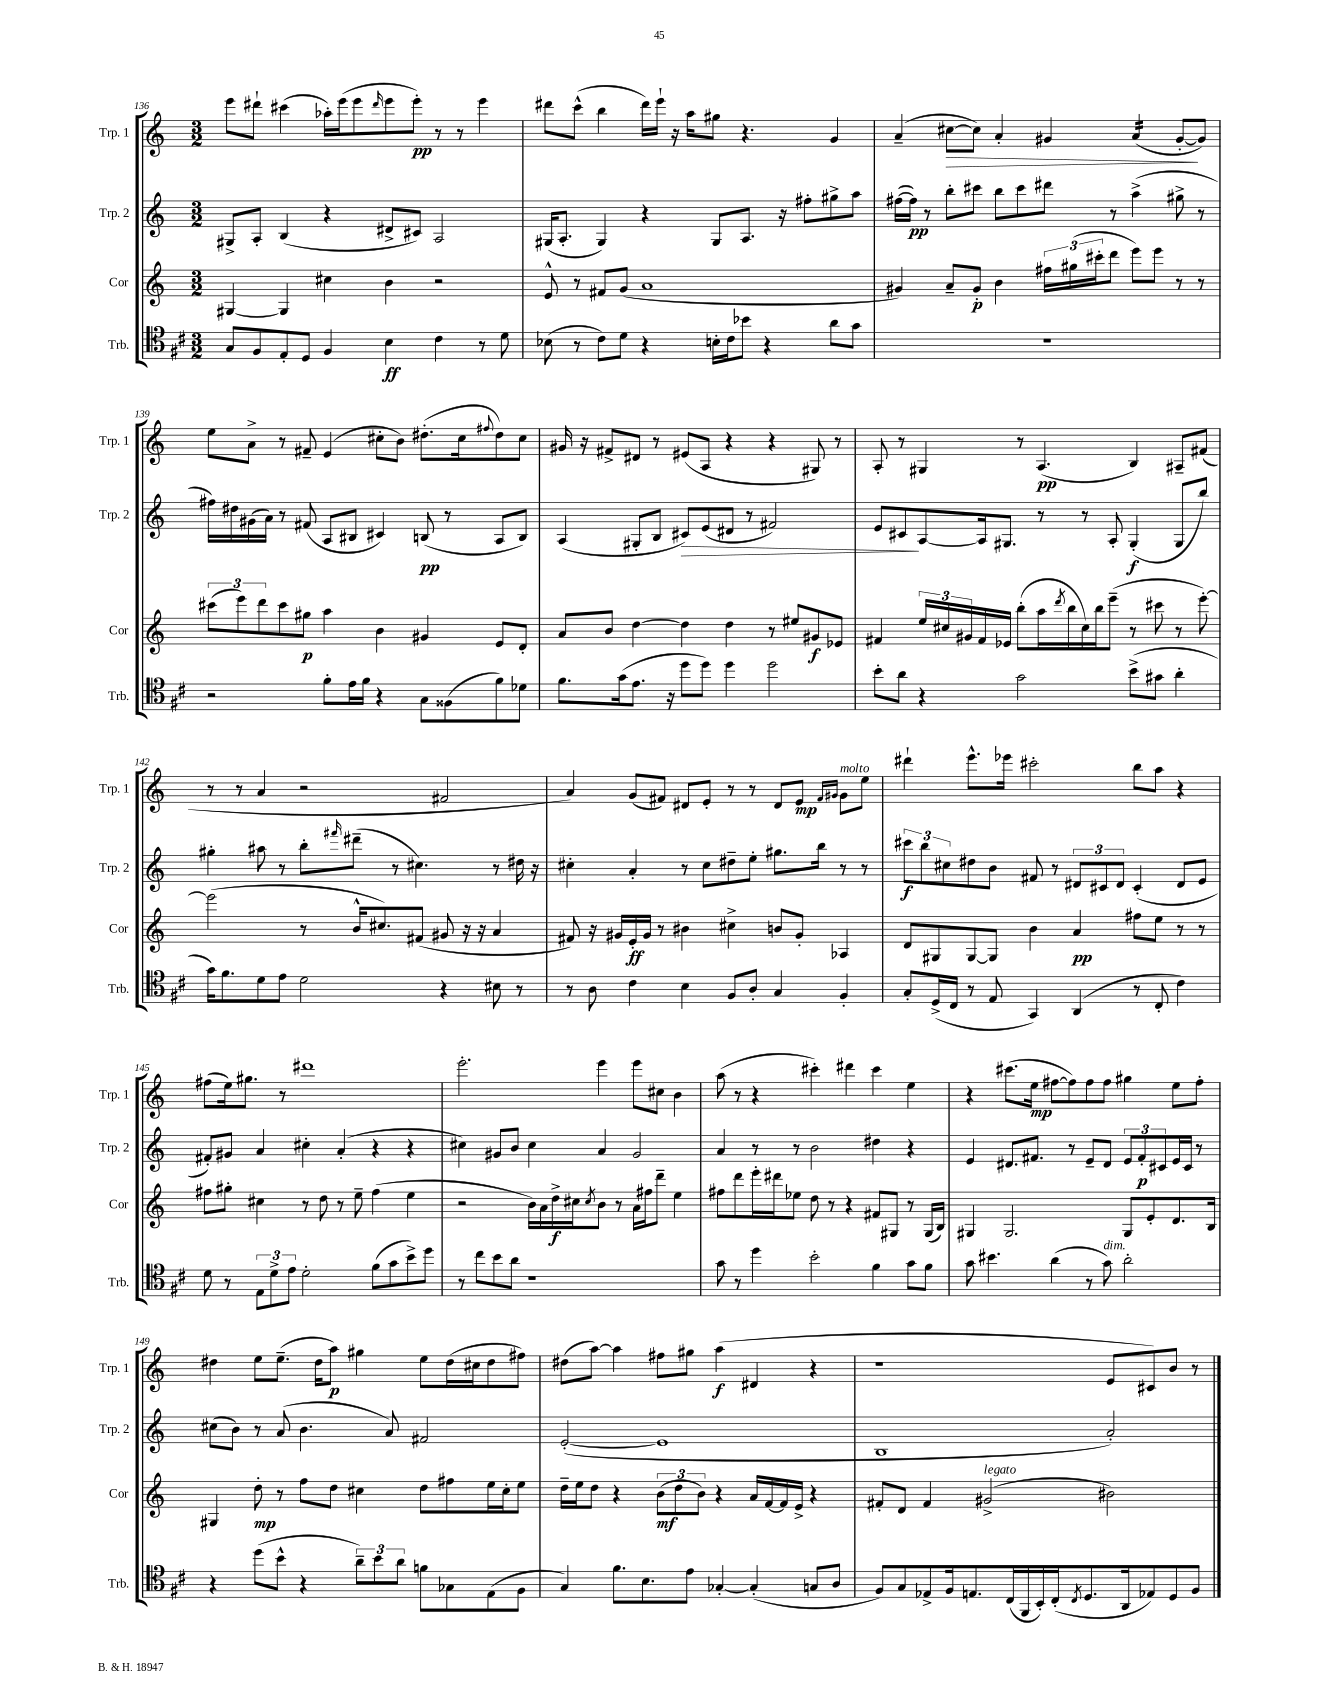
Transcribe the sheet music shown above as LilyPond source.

<<
\new StaffGroup <<
\new Staff = "s0" \with { instrumentName = "Trp. 1" shortInstrumentName = "Trp. 1" } {
    \clef treble \key c \major \numericTimeSignature \time 3/2
    e'''8 dis'''8-! cis'''4( aes''16-.) e'''16( e'''8 \grace { dis'''16 } e'''8 e'''8-.\pp) r8 r8 e'''4 |
    dis'''8 c'''8-^( b''4 dis'''16) e'''16-! r16 a''16 gis''8 r4. g'4 |
    a'4--( cis''8~\> cis''8) a'4-. gis'4 a'4:16( gis'8~-.\! gis'8) |
    e''8 a'8-> r8 fis'8-- e'4( cis''8-. b'8) dis''8.-.( cis''16 \appoggiatura { fis''8 } dis''8) cis''8 |
    gis'16 r16 fis'8-> dis'8 r8 eis'8( a8 r4 r4 gis8) r8 |
    a8-. r8 gis4 r8 a4.\pp( b4) ais8-- fis'8( |
    r8 r8 a'4 r2 fis'2 |
    a'4) g'8( fis'8) dis'8 e'8-. r8 r8 dis'8 e'8\mp \grace { fis'16 gis'16 } gis'8^\markup { \italic "molto" } e''8 |
    dis'''4-! e'''8.-^ ees'''16 cis'''2-. b''8 a''8 r4 |
    fis''8( e''16) gis''8. r8 dis'''1 |
    e'''2.-. e'''4 e'''8 cis''8 b'4 |
    a''8( r8 r4 cis'''4-.) dis'''4 cis'''4 e''4 |
    r4 cis'''8.( e''16\mp fis''8~ fis''8) fis''8 fis''8 gis''4 e''8 fis''8-. |
    dis''4 e''8 e''8.--( dis''16 a''8\p) gis''4 e''8 dis''16( cis''16 dis''8 fis''8) |
    dis''8( a''8~) a''4 fis''8 gis''8 a''4\f( dis'4 r4 |
    r1 e'8 cis'8) b'8 r8 \bar "|." |
}
\new Staff = "s1" \with { instrumentName = "Trp. 2" shortInstrumentName = "Trp. 2" } {
    \clef treble \key c \major \numericTimeSignature \time 3/2
    gis8-> a8-. b4( r4 dis'8-> cis'8) a2 |
    gis16( a8.-. gis4) r4 gis8 a8. r16 fis''8-. gis''8-> a''8 |
    fis''16~( fis''16\pp) r8 b''8-. cis'''8 b''8 cis'''8 dis'''8 r8 a''4->( gis''8-> r8 |
    fis''16) dis''16 gis'16( a'16) r8 fis'8( a8 bis8 cis'4) b8\pp( r8 a8 b8) |
    a4( gis8-. b8 cis'8\>) e'8( dis'8 r8 fis'2) |
    e'8 cis'8\! a8~ a16 gis8. r8 r8 a8-. gis4-.\f( gis8 b''8) |
    gis''4-. ais''8 r8 b''8-. \grace { fis'''16 } dis'''8--( r8 cis''4.) r8 dis''16 r16 |
    cis''4-. a'4-. r8 cis''8 dis''8-- e''8-. gis''8. b''16 r8 r8 |
    \tuplet 3/2 { cis'''8\f b''8 cis''8 } dis''8 b'8 fis'8 r8 \tuplet 3/2 { dis'8 cis'8 dis'8 } cis'4-.( dis'8 e'8 |
    fis'8-.) gis'8 a'4 cis''4-. a'4-.( r4 r4 |
    cis''4) gis'8 b'8 cis''4 a'4 gis'2 |
    a'4 r8 r8 b'2 dis''4 r4 |
    e'4 dis'8. fis'8. r8 e'8-- dis'8 \tuplet 3/2 { e'8 fis'8-.\p cis'8 } e'16 cis'16 r8 |
    cis''8( b'8) r8 a'8( b'4. a'8) fis'2 |
    e'2~-.( e'1 |
    b1 a'2-.) \bar "|." |
}
\new Staff = "s2" \with { instrumentName = "Cor" shortInstrumentName = "Cor" } {
    \clef treble \key c \major \numericTimeSignature \time 3/2
    gis4~ gis4 cis''4 b'4 r2 |
    e'8-^ r8 fis'8 g'8( a'1 |
    gis'4) a'8-- gis'8-.\p b'4 \tuplet 3/2 { fis''16 gis''16( cis'''16-. } d'''8 e'''8) e'''8 r8 r8 |
    \tuplet 3/2 { cis'''8( e'''8) d'''8 } cis'''8 gis''8\p a''4 b'4 gis'4 e'8 d'8-. |
    a'8 b'8 d''4~ d''4 d''4 r8 eis''8 gis'8\f ees'8 |
    fis'4 \tuplet 3/2 { e''16 cis''16 gis'16 } fis'16 ees'16 b''8-.( a''16 \acciaccatura { d'''8 } b''16 cis''16) b''16 e'''8--( r8 cis'''8 r8 e'''8~-.) |
    e'''2( r8 b'16-^ cis''8.) fis'8( gis'8 r16 r16 a'4 |
    fis'8) r16 gis'16 e'16-.\ff gis'16 r8 bis'4 cis''4-> b'8 gis'8-. aes4 |
    d'8 gis8 gis8~ gis8 b'4 a'4\pp fis''8 e''8 r8 r8 |
    fis''8 gis''8-. cis''4 r8 d''8 r8 e''8-- fis''4( e''4 |
    r2 b'16) a'16 d''16->\f cis''16 \acciaccatura { cis''8 } b'8 r8 a'16 fis''16 d'''8-- e''4 |
    fis''8 d'''8 e'''16-. dis'''16 ees''8 d''8 r8 r4 fis'8 gis8 r8 gis16( b16) |
    gis4 gis2. gis8 e'8-. d'8. b16 |
    gis4 d''8-.\mp r8 f''8 d''8 cis''4 d''8 fis''8 e''16 cis''16-. e''8 |
    d''16-- e''16 d''8 r4 \tuplet 3/2 { b'8\mf( d''8 b'8) } r4 a'16 f'16~ f'16 e'16-> r4 |
    fis'8-. d'8 fis'4 gis'2->^\markup { \italic "legato" }( bis'2) \bar "|." |
}
\new Staff = "s3" \with { instrumentName = "Trb." shortInstrumentName = "Trb." } {
    \clef tenor \key d \major \numericTimeSignature \time 3/2
    g8 fis8 e8-. d8 fis4 b4\ff cis'4 r8 d'8 |
    bes8( r8 cis'8) d'8 r4 b16-. cis'16 bes'8 r4 a'8 g'8 |
    R1. |
    r2 fis'8-. e'16 fis'16 r4 g8 fisis8( fis'8) des'8 |
    fis'8. g'16( e'8. r16 d''8 d''8) d''4 d''2 |
    b'8-. a'8 r4 g'2 b'8->( gis'8 a'4-. |
    g'16) fis'8. d'8 e'8 d'2 r4 bis8 r8 |
    r8 a8 cis'4 b4 fis8 a8-. g4 fis4-. |
    g8-. d16->( cis16 r8 e8 g,4) a,4( r8 cis8-. cis'4) |
    d'8 r8 \tuplet 3/2 { e8 d'8-> e'8 } d'2-. fis'8( g'8 b'8->) d''8 |
    r8 cis''8 b'8 a'8 r1 |
    g'8 r8 d''4 b'2-. fis'4 g'8 fis'8 |
    g'8 bis'4. a'4( r8 g'8^\markup { \italic "dim." }) a'2-. |
    r4 d''8( b'8-^ r4 \tuplet 3/2 { a'8--) b'8 a'8 } f'8 ges8 e8( fis8 |
    g4) fis'8. b8. e'8 ges4~-. ges4-.( g8 a8 |
    fis8) g8 ees8-> fis16 e8. cis16( fis,16 b,16-.) cis16-.( \acciaccatura { cis8 } d8. a,16 ees8) d8 fis8 \bar "|." |
}
>>
>>
\layout { \context { \Score currentBarNumber = #136 } }
